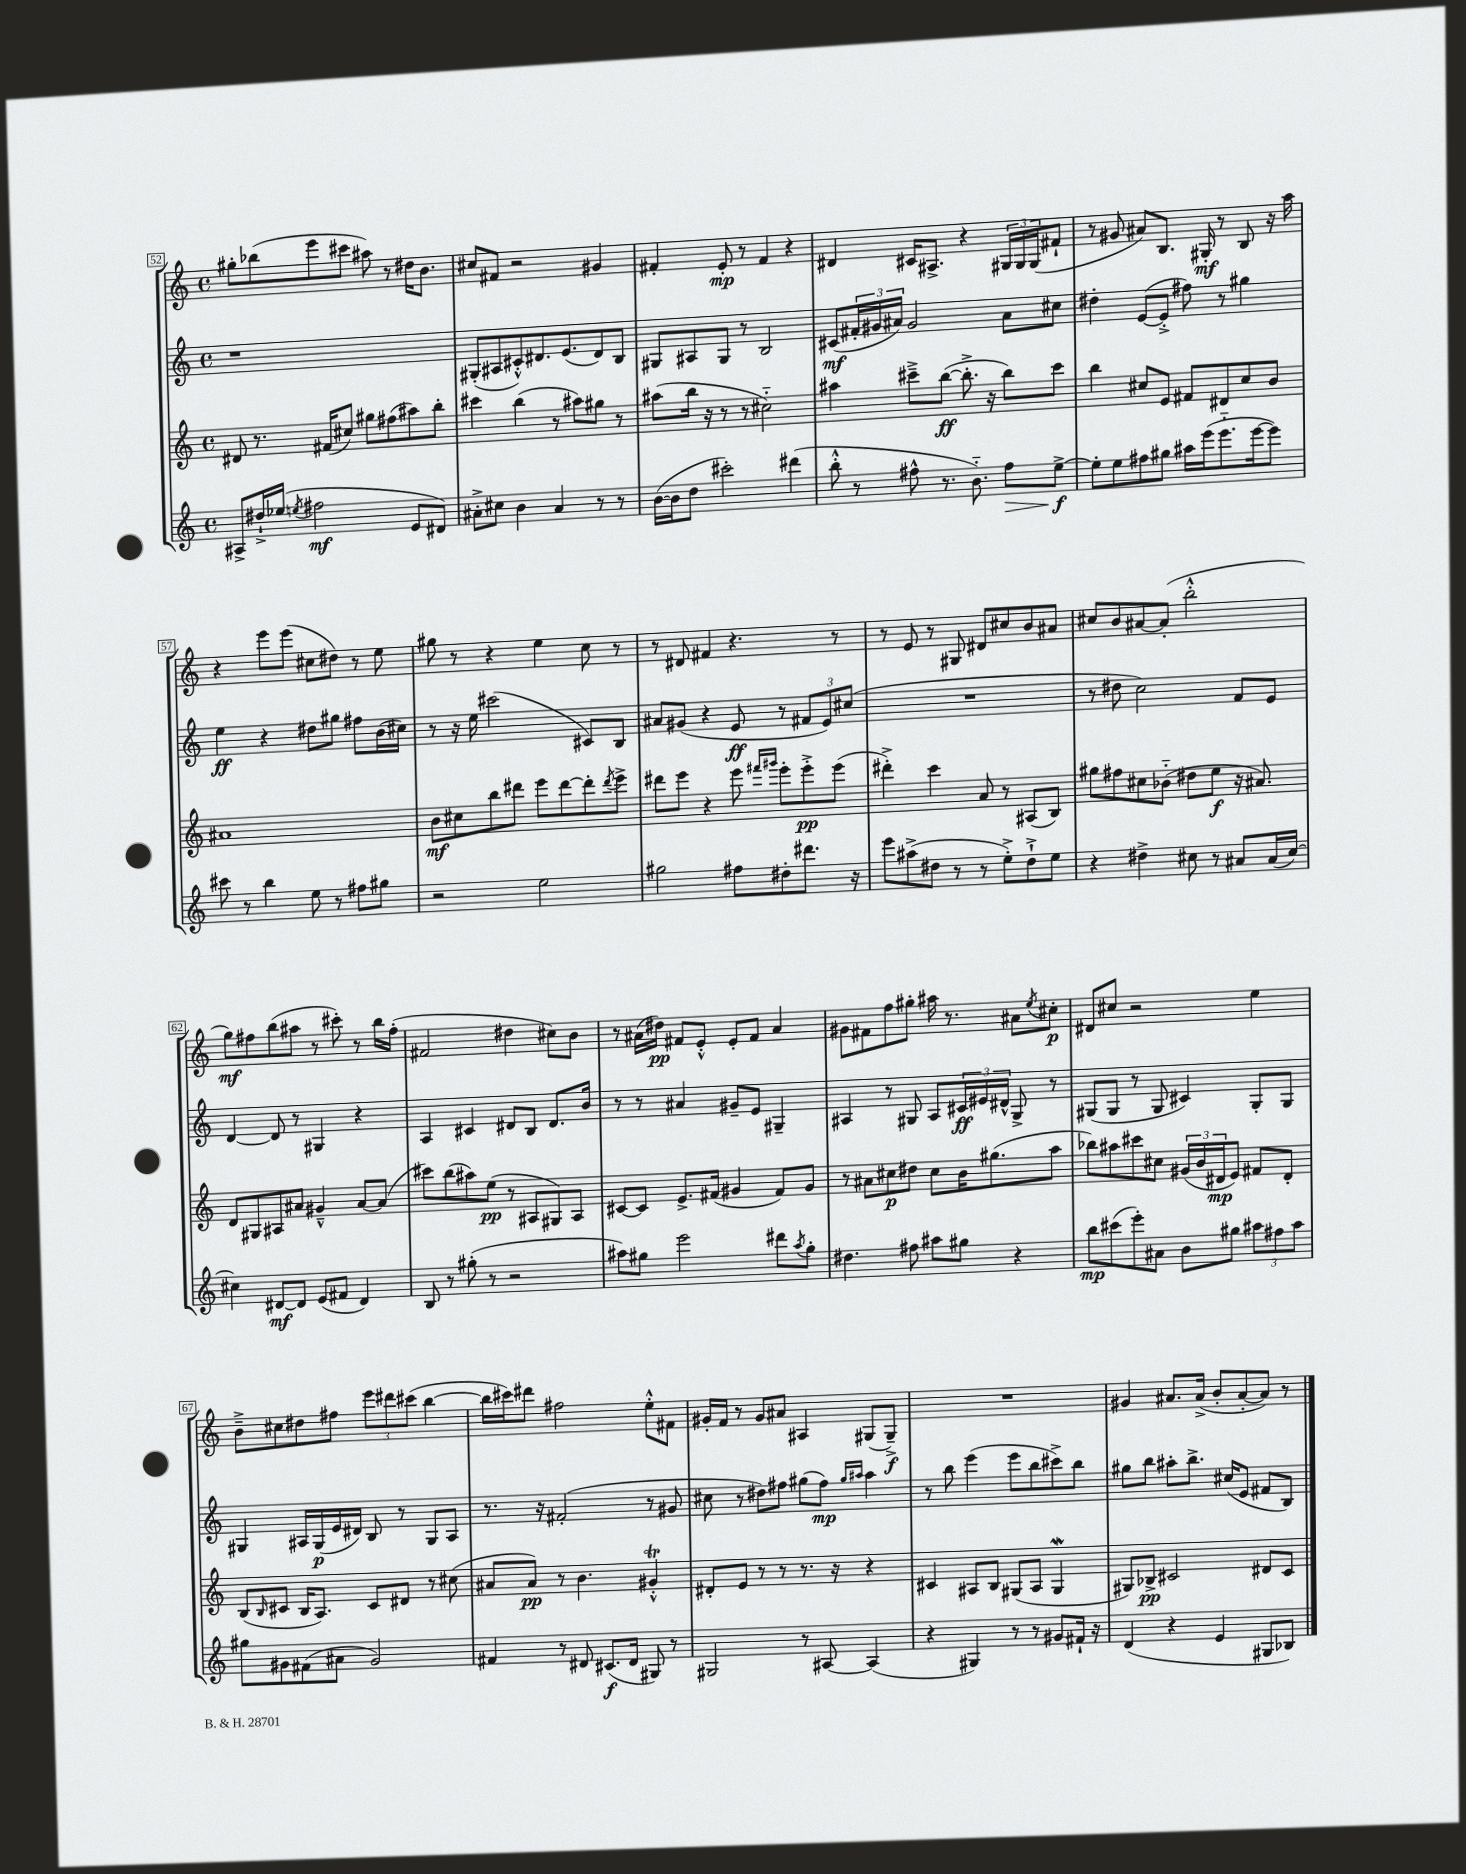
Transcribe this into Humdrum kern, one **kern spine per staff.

**kern	**dynam	**kern	**dynam	**kern	**dynam	**kern	**dynam
*part4	*part4	*part3	*part3	*part2	*part2	*part1	*part1
*staff4	*staff4	*staff3	*staff3	*staff2	*staff2	*staff1	*staff1
*clefG2	*	*clefG2	*	*clefG2	*	*clefG2	*
*k[]	*	*k[]	*	*k[]	*	*k[]	*
*M4/4	*	*M4/4	*	*M4/4	*	*M4/4	*
*met(c)	*	*met(c)	*	*met(c)	*	*met(c)	*
=52	=52	=52	=52	=52	=52	=52	=52
8A#X^/L	.	8d#X/	.	1r	.	8gg#X'\L	.
16dd#X`^/L	.	8.r	.	.	.	(8bb-X\	.
(16ee-X/JJ	.	.	.	.	.	.	.
8qeen/	.	.	.	.	.	.	.
2ff#X\	mf	.	.	.	.	8eee\	.
.	.	(16f#X/KL	.	.	.	.	.
.	.	8cc#X/J)	.	.	.	8ccc#X\J	.
.	.	8gg#X\L	.	.	.	8aa#X\)	.
.	.	(8ff#X\	.	.	.	8r	.
8e/L	.	8aa#X\)	.	.	.	16dd#X\KL	.
.	.	.	.	.	.	8.b\J	.
8d#X/J)	.	8bb'\J	.	.	.	.	.
=53	=53	=53	=53	=53	=53	=53	=53
8a#X'^\L	.	4ccc#X\	.	(8G#X'/L	.	8cc#X/L	.
8cc#X\J	.	.	.	8A#X/	.	8f#X/J	.
4b\	.	(4bb\	.	8c#X'^^/)	.	2r	.
.	.	.	.	8.d#X/	.	.	.
4a#/	.	8r	.	.	.	.	.
.	.	.	.	(8.e/	.	.	.
.	.	8aa#X\L)	.	.	.	.	.
8r	.	8gg#X\J	.	8d#/)	.	4g#X/	.
8r	.	8r	.	8B/J	.	.	.
=54	=54	=54	=54	=54	=54	=54	=54
([16b\LL	.	(8aa#X\L	.	8G#X/L	.	4f#X'/	.
16b\J]	.	.	.	.	.	.	.
8dd\J	.	16bb\Jk	.	8A#X/	.	.	.
.	.	16r	.	.	.	.	.
2ccc#X'\)	.	8r	.	8G#/J	.	8e'/	mp
.	.	8r	.	8r	.	8r	.
.	.	2cc#X\)	.	2B/	.	4f#/	.
(4ddd#X\	.	.	.	.	.	4r	.
=55	=55	=55	=55	=55	=55	=55	=55
8bb'^^\	.	4aa#X\	.	(8c#X/L	mf	4d#X/	.
8r	.	.	.	24f#X'/L	.	.	.
.	.	.	.	24g#X/	.	.	.
.	.	.	.	24a#X/JJ)	.	.	.
8ff#X^^\	.	8ccc#X~^\L	.	2g#/	.	16c#X/KL	.
.	.	.	.	.	.	8.A#X^/J	.
8.r	.	([8bb\J	ff	.	.	.	.
.	.	8.bb'^\]	.	.	.	4r	.
8.b\)	.	.	.	.	.	.	.
.	.	16r	.	.	.	.	.
!	!LO:HP:b	!	!	!	!	!	!
8ff#\L	>	8bb\L)	.	8a#\L	.	24G#X/LL	.
.	.	.	.	.	.	24G#/	.
.	.	.	.	.	.	(24G#/J	.
[8ee^\J	f	8ccc#\J	.	8cc#X\J	.	8f#X`/J	.
.	]	.	.	.	.	.	.
=56	=56	=56	=56	=56	=56	=56	=56
8ee'\L]	.	4bb\	.	4dd#X'\	.	8r	.
8ee\	.	.	.	.	.	8g#X/	.
8ff#X\	.	8cc#X/L	.	([8e/L	.	8a#X/L)	.
8gg#X\J	.	8e/J	.	8e'^/J]	.	8.B/J	.
16aa#X\LL	.	8f#X/L	.	8ff#X\)	.	.	.
(16eee\J	.	.	.	.	.	16G#X'/	mf
8.eee\	.	8d#X/	.	8r	.	8r	.
.	.	8cc#/	.	4gg#X\	.	8B/	.
[16eee\k	.	.	.	.	.	.	.
8eee\J])	.	8b/J	.	.	.	16r	.
.	.	.	.	.	.	16aa\	.
!!LO:LB:g=z
=57	=57	=57	=57	=57	=57	=57	=57
8ccc#X\	.	1a#X	.	4ee\	ff	4r	.
8r	.	.	.	.	.	.	.
4bb\	.	.	.	4r	.	8eee\L	.
.	.	.	.	.	.	(8eee\J	.
8ee\	.	.	.	8dd#X\L	.	8cc#X\L	.
8r	.	.	.	8gg#X\J	.	8dd#X\J)	.
8ff#X\L	.	.	.	8ff#X\L	.	8r	.
8gg#X\J	.	.	.	(16b\L	.	8ee\	.
.	.	.	.	16cc#X\JJ)	.	.	.
=58	=58	=58	=58	=58	=58	=58	=58
2r	.	8b\L	mf	8r	.	8gg#X\	.
.	.	8cc#X\	.	16r	.	8r	.
.	.	.	.	16ee\	.	.	.
.	.	8bb\	.	(2ccc#X\	.	4r	.
.	.	8ddd#X\J	.	.	.	.	.
2ee\	.	8eee\L	.	.	.	4ee\	.
.	.	[8ddd#\	.	.	.	.	.
.	.	8ddd#'\]	.	8c#X/L)	.	8cc\	.
.	.	8qddd#/	.	.	.	.	.
.	.	8eee^\J	.	8B/J	.	8r	.
=59	=59	=59	=59	=59	=59	=59	=59
2gg#X\	.	8ddd#X\L	.	8a#X/L	.	8r	.
.	.	8eee\J	.	(8g#X/J	.	8d#X/	.
.	.	4r	.	4r	.	4f#X/	.
8ff#X\L	.	8eee\	.	8e/	ff	4.r	.
.	.	16qqfff#X/LL	.	.	.	.	.
.	.	16qqggg#X/JJ	.	.	.	.	.
8dd#X'\	.	8eee'\L	.	8r	.	.	.
8.ddd#X\J	.	8eee'^\	pp	12f#X/L	.	.	.
.	.	.	.	12e/)	.	.	.
.	.	(8eee\J	.	.	.	8r	.
.	.	.	.	(12cc#X/J	.	.	.
16r	.	.	.	.	.	.	.
=60	=60	=60	=60	=60	=60	=60	=60
8eee\L	.	4ddd#X'^\)	.	1r	.	8r	.
(8aa#X^\	.	.	.	.	.	8e/	.
8dd#X\J	.	4ccc\	.	.	.	8r	.
8r	.	.	.	.	.	8G#X/	.
8r	.	8a/	.	.	.	8d#X/L	.
8ee'^\L)	.	8r	.	.	.	8cc#X/	.
8dd#`^\	.	(8A#X/L	.	.	.	8b/	.
8ee\J	.	8B/J)	.	.	.	8a#X/J	.
=61	=61	=61	=61	=61	=61	=61	=61
4r	.	8gg#X\L	.	8r	.	8cc#X/L	.
.	.	8ff#X\	.	8dd#X\	.	8b/	.
4dd#X^\	.	8cc#X\	.	2cc\)	.	[8a#X/	.
.	.	(8b-X\J	.	.	.	(8a#'/J]	.
8cc#X\	.	8dd#X\L	.	.	.	2bb'^^\	.
8r	.	8ee\J	f	.	.	.	.
8a#X/L	.	16r	.	8f/L	.	.	.
.	.	8.a#X/)	.	.	.	.	.
(16a#/L	.	.	.	8e/J	.	.	.
[16cc#/JJ)	.	.	.	.	.	.	.
!!LO:LB:g=z
=62	=62	=62	=62	=62	=62	=62	=62
4cc#X\]	.	8d/L	.	[4d/	.	8gg\L)	mf
.	.	8G#X/	.	.	.	8ff#X\	.
[8d#X/L	mf	8A#X/	.	8d/]	.	(8bb\	.
8d#/J]	.	8a#X/J	.	8r	.	8aa#X\J	.
(8e/L	.	4g#X~^^/	.	4G#X/	.	8r	.
8f#X/J	.	.	.	.	.	8ccc#X'\)	.
4d#/)	.	[8a#/L	.	4r	.	8r	.
.	.	(8a#/J]	.	.	.	16bb\LL	.
.	.	.	.	.	.	(16ff#'\JJ	.
=63	=63	=63	=63	=63	=63	=63	=63
8B/	.	8ccc#X\L)	.	4A/	.	2f#X/	.
8r	.	(8bb\	.	.	.	.	.
(8gg#X'\	.	8aa#X\)	.	4c#X/	.	.	.
8r	.	(8ee\J	pp	.	.	.	.
2r	.	8r	.	8d#X/L	.	4dd#X\	.
.	.	8A#X/L	.	8B/J	.	.	.
.	.	8G#X/)	.	8.d#/L	.	8cc#X\L)	.
.	.	8A#/J	.	.	.	8b\J	.
.	.	.	.	16b/Jk	.	.	.
=64	=64	=64	=64	=64	=64	=64	=64
8aa#X\L)	.	[8c#X/L	.	8r	.	8r	.
8gg#X\J	.	8c#/J]	.	8r	.	(16a#X\LL	.
.	.	.	.	.	.	16dd#X\JJ)	pp
2eee\	.	8.e^/L	.	4a#X/	.	8f#X/L	.
.	.	.	.	.	.	8e'^^/J	.
.	.	(16f#X/Jk	.	.	.	.	.
.	.	4g#X/	.	8g#X~/L	.	8e'/L	.
.	.	.	.	8e/J	.	8f#/J	.
8ddd#X\L	.	8f#/L)	.	4G#X~/	.	4a#/	.
8qaa#/	.	.	.	.	.	.	.
8gg#'\J	.	8g#/J	.	.	.	.	.
=65	=65	=65	=65	=65	=65	=65	=65
4.dd#X\	.	8r	.	4A#X/	.	8g#X\L	.
.	.	8a#X\L	.	.	.	8f#X\	.
.	.	8cc#X\	p	8r	.	8ff\	.
8ff#X\	.	8dd#X\J	.	8G#X/	.	8gg#X'\J	.
8aa#X\L	.	8cc#\L	.	8A#/L	.	16aa#X\	.
.	.	.	.	.	.	8.r	.
8gg#X\J	.	16b\K	.	24c#X/L	ff	.	.
.	.	.	.	24e#X/	.	.	.
.	.	(8.gg#X\	.	.	.	.	.
.	.	.	.	24d#X^^/JJ	.	.	.
4r	.	.	.	8G#^/	.	8a#X\L	.
.	.	.	.	.	.	8qee/	.
.	.	8aa\J	.	8r	.	8cc#X'\J	p
=66	=66	=66	=66	=66	=66	=66	=66
8bb\L	mp	8bb-X\L)	.	(8G#X/L	.	8d#X/L	.
(8ccc#X\	.	8aa#X\	.	8G#/J	.	8cc#X/J	.
8eee'\)	.	8ccc#X\	.	8r	.	2r	.
8a#X\J	.	8cc#X\J	.	8G#/	.	.	.
8b\L	.	(24g#X/LL	.	4c#X/)	.	.	.
.	.	24b/	.	.	.	.	.
.	.	24d#X/J	mp	.	.	.	.
8gg#X\J	.	8e/J)	.	.	.	.	.
12aa#X\L	.	8f#X/L	.	8G#'/L	.	4ee\	.
12ff#X\	.	.	.	.	.	.	.
.	.	8d#'/J	.	8G#/J	.	.	.
12aa#\J	.	.	.	.	.	.	.
!!LO:LB:g=z
=67	=67	=67	=67	=67	=67	=67	=67
8gg#X\L	.	(8B/L	.	4G#X/	.	8b~^\L	.
.	.	16qqB/	.	.	.	.	.
8g#X\	.	8c#X/J	.	.	.	8cc#X\	.
(8f#X\	.	16B/KL	.	16A#X/LL	.	8dd#X\	.
.	.	8.A/J)	.	(16G#/	p	.	.
8a#X\J	.	.	.	16e/	.	8ff#X\J	.
.	.	.	.	16d#X/JJ)	.	.	.
2g#/)	.	8c#/L	.	8B/	.	12eee\L	.
.	.	.	.	.	.	12ddd#X\	.
.	.	8d#X/J	.	8r	.	.	.
.	.	.	.	.	.	(12ccc#X\J	.
.	.	8r	.	8G#/L	.	[4bb\	.
.	.	(8cc#X\	.	8A#/J	.	.	.
=68	=68	=68	=68	=68	=68	=68	=68
4f#X/	.	8a#X/L	.	8.r	.	16bb\LL]	.
.	.	.	.	.	.	16ccc#X\J)	.
.	.	8a#/J)	pp	.	.	8ddd#X\J	.
.	.	.	.	16r	.	.	.
8r	.	8r	.	(2f#X'/	.	2ff#X\	.
8d#X/	.	4.b\	.	.	.	.	.
(8.c#X/L	f	.	.	.	.	.	.
16d#/Jk	.	.	.	.	.	.	.
8G#X/)	.	4g#Xt'^^/	.	8r	.	8ee'^^\L	.
8r	.	.	.	8g#X/	.	8f#X\J	.
=69	=69	=69	=69	=69	=69	=69	=69
2G#X/	.	8d#X'/L	.	8cc#X\	.	16g#X'/LL	.
.	.	.	.	.	.	16f/JJ	.
.	.	8e/J	.	8r	.	8r	.
.	.	8r	.	8dd#X\L)	.	8g#/L	.
.	.	8r	.	8ff#X\J	.	8a#X/J	.
8r	.	8.r	.	(8gg#X\L	.	4A#X/	.
[8A#X/	.	.	.	8ff#\J)	mp	.	.
.	.	16r	.	.	.	.	.
.	.	.	.	16qqgg#/LL	.	.	.
.	.	.	.	16qqaa#X/JJ	.	.	.
(4A#/]	.	4r	.	4aa#\	.	(8G#X/L	.
.	.	.	.	.	.	8G#~^/J)	f
=70	=70	=70	=70	=70	=70	=70	=70
4r	.	4c#X/	.	8r	.	1r	.
.	.	.	.	8bb\	.	.	.
4G#X/)	.	8A#X/L	.	(4eee\	.	.	.
.	.	8B/J	.	.	.	.	.
8r	.	(8G#X/L	.	8eee\L	.	.	.
8r	.	8A#/J	.	8bb\	.	.	.
8g#X/L	.	4G#W/	.	8ccc#X^\)	.	.	.
16f#X`/Jk	.	.	.	8bb\J	.	.	.
16r	.	.	.	.	.	.	.
=71	=71	=71	=71	=71	=71	=71	=71
(4d/	.	8G#X/L)	.	8gg#X\L	.	4g#X/	.
.	.	8B-X^/J	pp	8bb\J	.	.	.
4r	.	2c#X/	.	8aa#X'\L	.	8.a#X/L	.
.	.	.	.	8.bb^\J	.	.	.
.	.	.	.	.	.	(16a#^/Jk	.
4e/	.	.	.	.	.	8b'/L	.
.	.	.	.	(16cc#X/KL	.	.	.
.	.	.	.	8e/J	.	[8a#'/	.
8G#X/L	.	8d#X/L	.	8f#X/L	.	8a#/J])	.
8B-X/J)	.	8c#/J	.	8B/J)	.	8r	.
==	==	==	==	==	==	==	==
*-	*-	*-	*-	*-	*-	*-	*-
